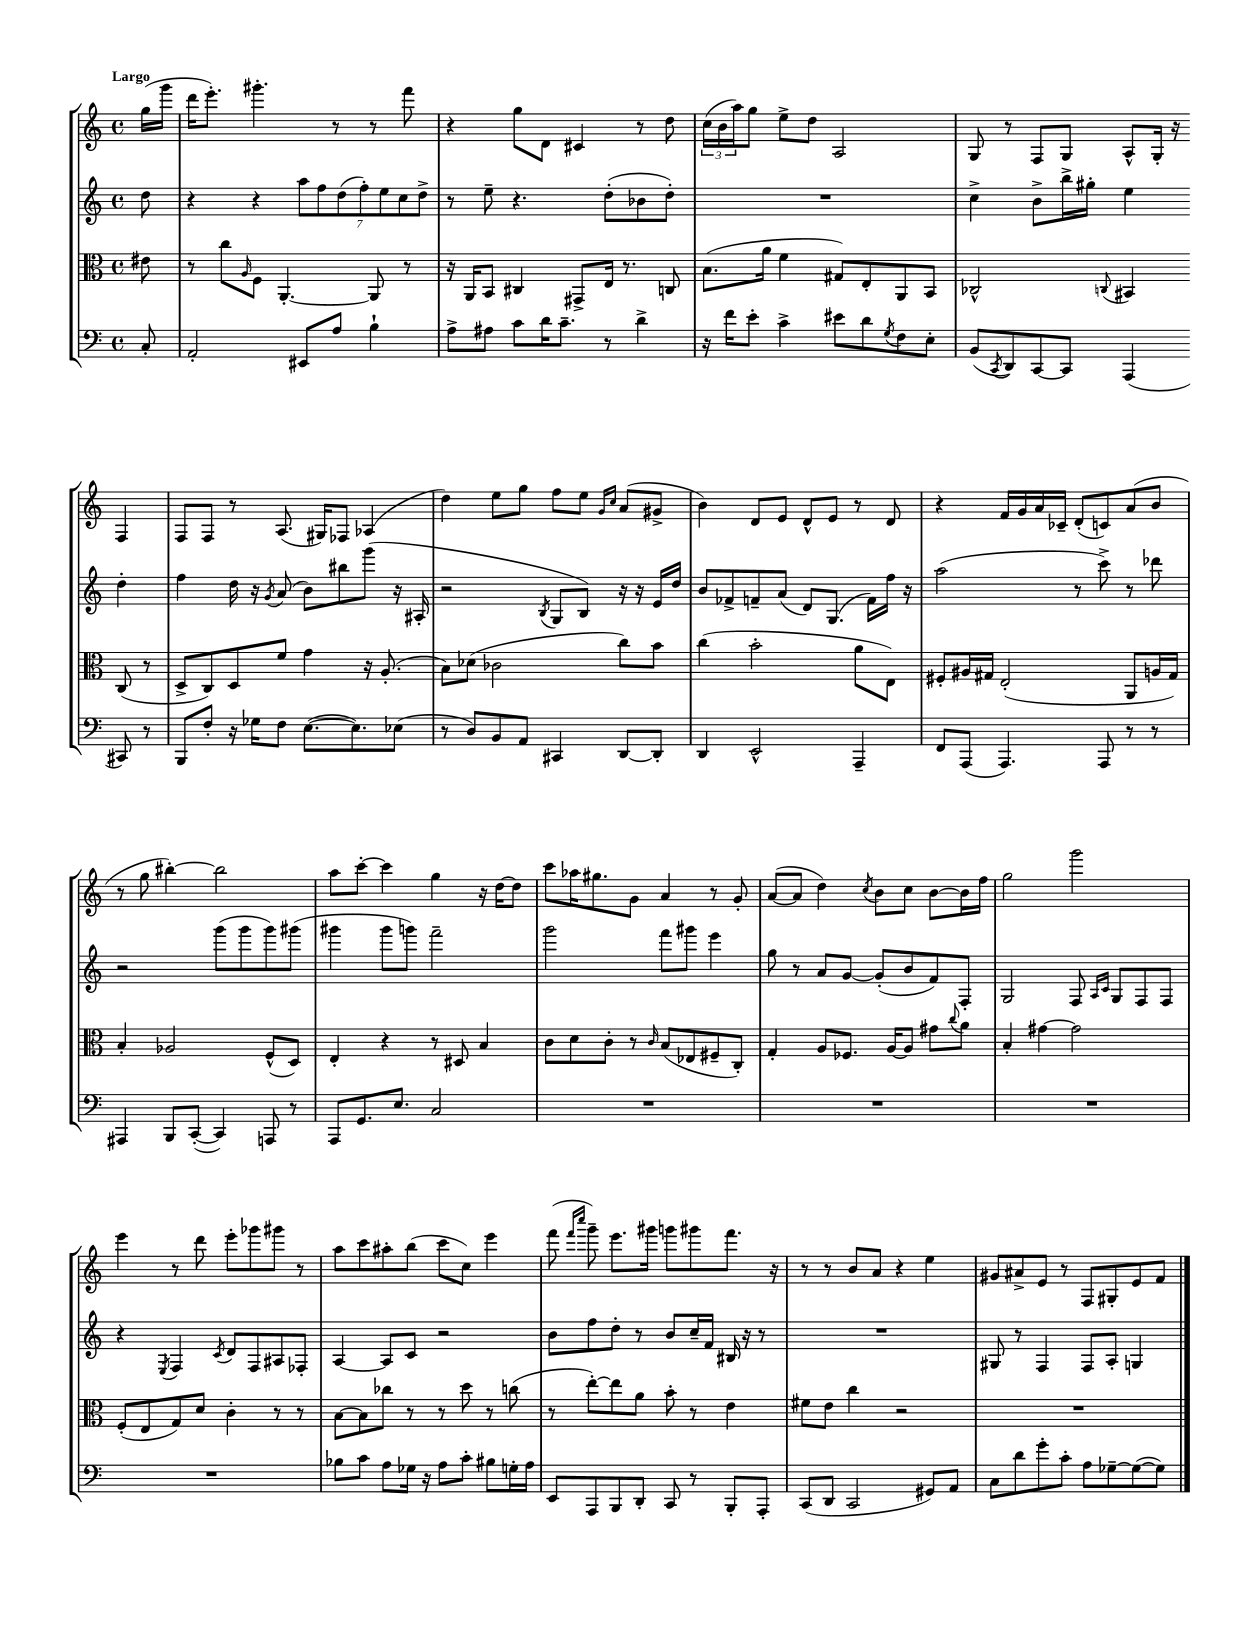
<<
\new StaffGroup <<
\new Staff = "s0" {
    \clef treble \key c \major \defaultTimeSignature \time 4/4 \partial 8 \tempo "Largo"
    g''16( g'''16 |
    d'''16 e'''8.-.) gis'''4.-. r8 r8 f'''8 |
    r4 g''8 d'8 cis'4 r8 d''8 |
    \tuplet 3/2 { c''16( b'16 a''16) } g''8 e''8-> d''8 a2 |
    g8 r8 f8 g8 a8-^ g16-. r16 f4 |
    f8 f8 r8 a8.( gis16) fes8 aes4( |
    d''4) e''8 g''8 f''8 e''8 \grace { g'16 c''16 } a'8( gis'8-> |
    b'4) d'8 e'8 d'8-^ e'8 r8 d'8 |
    r4 f'16 g'16 a'16 ces'16-- d'8-.( c'8) a'8( b'8 |
    r8 g''8 bis''4~-.) bis''2 |
    a''8 c'''8~-. c'''4 g''4 r16 d''16~ d''8 |
    c'''8 aes''16 gis''8. g'8 a'4 r8 g'8-. |
    a'8~( a'8 d''4) \acciaccatura { c''8 } b'8 c''8 b'8~ b'16 f''16 |
    g''2 g'''2 |
    e'''4 r8 d'''8 e'''8-. ges'''8 gis'''8 r8 |
    a''8 c'''8 ais''8-. b''8( c'''8 c''8) e'''4 |
    f'''8( \grace { f'''16 c''''16 } g'''8--) e'''8. gis'''16 g'''8 gis'''8 f'''8. r16 |
    r8 r8 b'8 a'8 r4 e''4 |
    gis'8 ais'8-> e'8 r8 f8 gis8-. e'8 f'8 \bar "|." |
}
\new Staff = "s1" {
    \clef treble \key c \major \defaultTimeSignature \time 4/4 \partial 8
    d''8 |
    r4 r4 \tuplet 7/4 { a''8 f''8 d''8( f''8-.) e''8 c''8 d''8-> } |
    r8 e''8-- r4. d''8-.( bes'8 d''8-.) |
    R1 |
    c''4-> b'8-> b''16-> gis''16-. e''4 d''4-. |
    f''4 d''16 r16 \acciaccatura { g'8 } a'8( b'8) bis''8 g'''8( r16 ais16-. |
    r2 \acciaccatura { b8 } g8 b8) r16 r16 e'16 d''16 |
    b'8 fes'8-> f'8-- a'8( d'8) g8.( f'16) f''16 r16 |
    a''2( r8 c'''8->) r8 des'''8 |
    r2 g'''8( g'''8 g'''8) gis'''8( |
    gis'''4 gis'''8 g'''8) f'''2-- |
    g'''2 f'''8 gis'''8 e'''4 |
    g''8 r8 a'8 g'8~ g'8-.( b'8 f'8) f8-. |
    g2 f8 \grace { a16 c'16 } g8 f8 f8 |
    r4 \acciaccatura { e8 } f4 \acciaccatura { c'8 } d'8 f8 ais8 fes8-. |
    a4~ a8 c'8 r2 |
    b'8 f''8 d''8-. r8 b'8 c''16-- f'16 bis16 r16 r8 |
    R1 |
    gis8 r8 f4 f8 a8-. g4 \bar "|." |
}
\new Staff = "s2" {
    \clef alto \key c \major \defaultTimeSignature \time 4/4 \partial 8
    eis'8 |
    r8 c''8 \grace { a16 } f8 a,4.~-. a,8 r8 |
    r16 a,16 b,8 cis4 gis,8-> e16 r8. c8 |
    b8.( a'16 f'4 gis8) e8-. a,8 b,8 |
    ces2-^ \appoggiatura { c8 } bis,4 c8( r8 |
    d8-> c8) d8 f'8 g'4 r16 a8.-.( |
    b8) des'8( ces'2 c''8) b'8 |
    c''4( b'2-. a'8 e8) |
    fis8-. ais16 gis16 e2-.( a,8 a16 gis16) |
    b4-. aes2 f8-^( d8) |
    e4-. r4 r8 dis8 b4 |
    c'8 d'8 c'8-. r8 \grace { c'16 } b8( ees8 fis8-- c8-.) |
    g4-. a8 fes8. a16~ a8 gis'8 \appoggiatura { c''8 } a'8 |
    b4-. gis'4~ gis'2 |
    f8-.( e8 g8) d'8 c'4-. r8 r8 |
    b8~ b8 ces''8 r8 r8 d''8 r8 c''8( |
    r8 e''8~-.) e''8 a'8 b'8-. r8 e'4 |
    fis'8 e'8 c''4 r2 |
    R1 \bar "|." |
}
\new Staff = "s3" {
    \clef bass \key c \major \defaultTimeSignature \time 4/4 \partial 8
    c8-. |
    a,2-. eis,8 a8 b4-! |
    a8-> ais8 c'8 d'16 c'8.-- r8 d'4-> |
    r16 f'16 e'8-. c'4-> eis'8 d'8 \acciaccatura { g8 } f8 e8-. |
    b,8( \acciaccatura { c,8 } d,8) c,8~ c,8 a,,4( cis,8) r8 |
    b,,8 f8-. r16 ges16 f8 e8.~( e8.) ees8( |
    r8 d8) b,8 a,8 cis,4 d,8~ d,8-. |
    d,4 e,2-^ a,,4-- |
    f,8 a,,8( a,,4.) a,,8 r8 r8 |
    ais,,4 b,,8 c,8~-.( c,4) a,,8 r8 |
    a,,8 g,8. e8. c2 |
    R1 |
    R1 |
    R1 |
    R1 |
    bes8 c'8 a8 ges16 r16 a8 c'8-. bis8 g16-. a16 |
    e,8 a,,8 b,,8 d,8-. c,8 r8 b,,8-. a,,8-. |
    c,8( d,8 c,2 gis,8) a,8 |
    c8 d'8 g'8-. c'8-. a8 ges8~-- ges8~( ges8) \bar "|." |
}
>>
>>
\layout { \context { \Score \remove "Bar_number_engraver" } }
